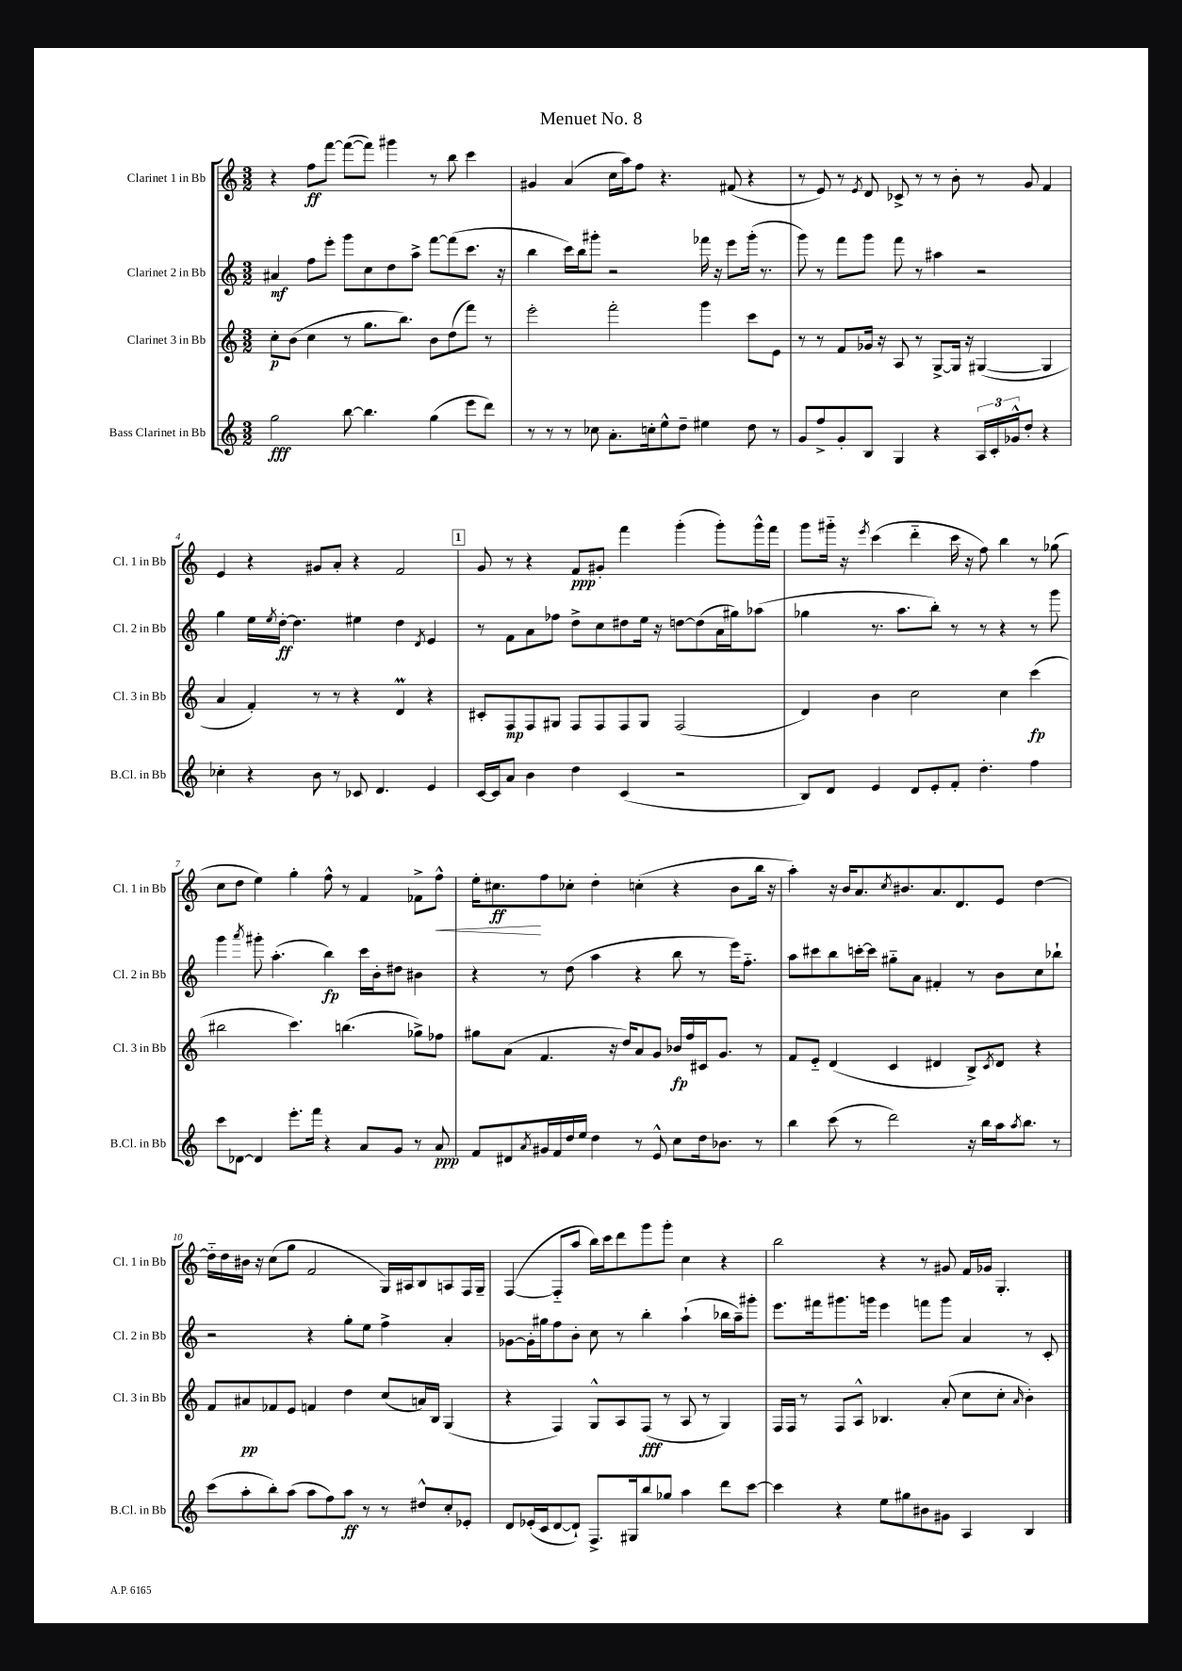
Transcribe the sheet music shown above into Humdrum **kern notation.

**kern	**dynam	**kern	**dynam	**kern	**dynam	**kern	**dynam
*part4	*part4	*part3	*part3	*part2	*part2	*part1	*part1
*staff4	*staff4	*staff3	*staff3	*staff2	*staff2	*staff1	*staff1
*I"Bass Clarinet in Bb	*	*I"Clarinet 3 in Bb	*	*I"Clarinet 2 in Bb	*	*I"Clarinet 1 in Bb	*
*I'B.Cl. in Bb	*	*I'Cl. 3 in Bb	*	*I'Cl. 2 in Bb	*	*I'Cl. 1 in Bb	*
*clefG2	*	*clefG2	*	*clefG2	*	*clefG2	*
*k[]	*	*k[]	*	*k[]	*	*k[]	*
*M3/2	*	*M3/2	*	*M3/2	*	*M3/2	*
=1	=1	=1	=1	=1	=1	=1	=1
2gg\	fff	8cc'\L	p	4a#X/	mf	4r	.
.	.	(8b\J	.	.	.	.	.
.	.	4cc\	.	8ff\L	.	8ff\L	ff
.	.	.	.	8eee'\J	.	[8fff\J	.
[8bb\	.	8r	.	8ggg\L	.	(8fff\L_	.
4.bb\]	.	8.gg\L	.	8cc\	.	8fff\J])	.
.	.	.	.	8dd\	.	4ggg#X\	.
.	.	8.bb\J)	.	.	.	.	.
.	.	.	.	8aa^\J	.	.	.
(4gg\	.	8b\L	.	[8fff\L	.	8r	.
.	.	(8dd\	.	(8fff\]	.	8bb\	.
8eee\L	.	8fff\J)	.	8.ccc\J	.	4ccc\	.
8ddd\J)	.	8r	.	.	.	.	.
.	.	.	.	16r	.	.	.
=2	=2	=2	=2	=2	=2	=2	=2
8r	.	2eee'\	.	4bb\	.	4g#X/	.
8r	.	.	.	.	.	.	.
8r	.	.	.	16ccc\LL)	.	(4a/	.
.	.	.	.	16bb\J	.	.	.
8cc-X\	.	.	.	8ggg#X'\J	.	.	.
8.a'\L	.	2fff'\	.	2r	.	16cc\LL	.
.	.	.	.	.	.	16aa\J)	.
.	.	.	.	.	.	8ff\J	.
16ccn'\k	.	.	.	.	.	.	.
8ee^^\	.	.	.	.	.	4.r	.
8dd~\J	.	.	.	.	.	.	.
4ee#X\	.	4ggg\	.	16fff-X\	.	.	.
.	.	.	.	16r	.	.	.
.	.	.	.	8eee\L	.	(8f#X/	.
8dd\	.	8ccc\L	.	(16ggg#'\Jk	.	4r	.
.	.	.	.	8.r	.	.	.
8r	.	8e\J	.	.	.	.	.
=3	=3	=3	=3	=3	=3	=3	=3
8g/L	.	8r	.	8ggg\)	.	8r	.
8ff^/	.	8r	.	8r	.	8e/)	.
8g'/	.	8f/L	.	8fff\L	.	8r	.
.	.	.	.	.	.	8qe/	.
8B/J	.	16g-X/Jk	.	8ggg\J	.	8d/	.
.	.	16r	.	.	.	.	.
4G/	.	8A/	.	8fff\	.	8c-X^/	.
.	.	8r	.	8r	.	8r	.
4r	.	[8G^/L	.	4aa#X\	.	8r	.
.	.	16G/Jk]	.	.	.	8b'\	.
.	.	16r	.	.	.	.	.
24A/LL	.	([4G#X/	.	2r	.	8r	.
24c'/	.	.	.	.	.	.	.
24g-X^^/J	.	.	.	.	.	.	.
8dd'/J	.	.	.	.	.	8g/	.
4r	.	4G#/]	.	.	.	4f/	.
!!LO:LB:g=z
=4	=4	=4	=4	=4	=4	=4	=4
4cc-X'\	.	4a/	.	4gg\	.	4e/	.
4r	.	4f'/)	.	16ee\LL	.	4r	.
.	.	.	.	8qee/	.	.	.
.	.	.	.	[16dd'\JJ	ff	.	.
.	.	.	.	4.dd\]	.	.	.
8b\	.	8r	.	.	.	8g#X/L	.
8r	.	8r	.	.	.	8a'/J	.
8c-X/	.	4r	.	4ee#X\	.	4r	.
4.d/	.	.	.	.	.	.	.
.	.	4dM/	.	4dd\	.	2f/	.
.	.	.	.	8qd/	.	.	.
4e/	.	4r	.	4e/	.	.	.
!!LO:REH:place=s1:t=1
=5	=5	=5	=5	=5	=5	=5	=5
[16c/LL	.	8c#X'/L	.	8r	.	8g/	.
16c/J]	.	.	.	.	.	.	.
8a/J	.	8F/	mp	8f\L	.	8r	.
4b\	.	8F/	.	8a\	.	4r	.
.	.	8G#X/J	.	8ff-X\J	.	.	.
4dd\	.	8F/L	.	8dd^\L	.	8f/L	ppp
.	.	8F/	.	8cc\	.	8g#X'/J	.
(4c/	.	8F/	.	8dd#X\	.	4fff\	.
.	.	8G#/J	.	16ee\Jk	.	.	.
.	.	.	.	16r	.	.	.
2r	.	(2F/	.	[8ddn\L	.	(4ggg'\	.
.	.	.	.	(8dd\]	.	.	.
.	.	.	.	16a\L	.	8ggg'\L)	.
.	.	.	.	16gg#X\J)	.	.	.
.	.	.	.	(8aa-X\J	.	16ggg^^\L	.
.	.	.	.	.	.	16fff\JJ	.
=6	=6	=6	=6	=6	=6	=6	=6
8B/L)	.	4d/)	.	4gg-X\	.	8ggg\L	.
8d/J	.	.	.	.	.	16ggg#X\Jk	.
.	.	.	.	.	.	16r	.
.	.	.	.	.	.	8qeee/	.
4e/	.	4b\	.	8.r	.	(4ccc\	.
.	.	.	.	8.aa\L	.	.	.
8d/L	.	2cc\	.	.	.	4ddd\	.
8e'/	.	.	.	8bb'\J)	.	.	.
8f'/J	.	.	.	8r	.	16ccc\	.
.	.	.	.	.	.	16r	.
4.dd'\	.	.	.	8r	.	8ff\)	.
.	.	4cc\	.	4r	.	4bb\	.
4ff\	.	(4ccc\	fp	8r	.	8r	.
.	.	.	.	8ggg\	.	(8gg-X\	.
!!LO:LB:g=z
=7	=7	=7	=7	=7	=7	=7	=7
8ccc\L	.	2bb#X\	.	4ggg\	.	8cc\L	.
[8d-X\J	.	.	.	.	.	8dd\J	.
.	.	.	.	8qaaa/	.	.	.
4d-/]	.	.	.	8ggg#X'\	.	4ee\)	.
.	.	.	.	(4.aa'\	.	.	.
8.eee'\L	.	4.ccc\)	.	.	.	4gg'\	.
16fff\Jk	.	.	.	.	.	.	.
4r	.	.	.	4bb\)	fp	8ff^^\	.
.	.	(4.bbn\	.	.	.	8r	.
8a/L	.	.	.	16ccc\LL	.	4f/	.
.	.	.	.	16b'\J	.	.	.
8g/J	.	.	.	8dd#X\J	.	.	.
8r	.	8gg-X^\L)	.	4b#X\	.	8f-X^\L	.
!	!	!	!	!	!	!	!LO:HP:b
8a/	ppp	8ff-X\J	.	.	.	8ff^^\J	<
=8	=8	=8	=8	=8	=8	=8	=8
8f/L	.	8gg#X\L	.	4r	.	16ee'\KL	.
.	.	.	.	.	.	8.cc#X\	ff
8d#X/	.	(8a\J	.	.	.	.	.
8qa/	.	.	.	.	.	.	.
16g#X/L	.	4.f/	.	8r	.	8ff\	[
16f/	.	.	.	.	.	.	.
16dd/	.	.	.	(8dd\	.	8cc-X'\J	.
16ee/JJ	.	.	.	.	.	.	.
4dd\	.	.	.	4aa\	.	4dd'\	.
.	.	16r	.	.	.	.	.
.	.	16dd/KL)	.	.	.	.	.
8r	.	8a/	.	4r	.	(4ccn'\	.
8e^^/	.	8g/J	.	.	.	.	.
8cc\L	.	16b-X/LL	fp	8bb\	.	4r	.
.	.	16ff/	.	.	.	.	.
16dd\k	.	16c#X/J	.	8r	.	.	.
8.b-X\J	.	8.g/J	.	.	.	.	.
.	.	.	.	16eee\KL)	.	8b\L	.
.	.	.	.	8.ff\J	.	.	.
8r	.	8r	.	.	.	16bb\Jk	.
.	.	.	.	.	.	16r	.
=9	=9	=9	=9	=9	=9	=9	=9
4bb\	.	8f/L	.	8aa\L	.	4aa'\)	.
.	.	8e/J	.	8ccc#X\	.	.	.
(8ccc\	.	(4d/	.	8bb\	.	16r	.
.	.	.	.	.	.	16b/KL	.
8r	.	.	.	[16cccn'\L	.	8.a/	.
.	.	.	.	16ccc\JJ]	.	.	.
2ddd\)	.	4c/	.	8gg#X\L	.	.	.
.	.	.	.	.	.	8qcc/	.
.	.	.	.	.	.	8.b#X/	.
.	.	.	.	8a\J	.	.	.
.	.	4d#X/	.	4f#X'/	.	8.a/	.
.	.	.	.	.	.	8.d/	.
16r	.	8B^/L)	.	8r	.	.	.
16bb\LL	.	.	.	.	.	.	.
.	.	8qc/	.	.	.	.	.
16aa\J	.	8d#/J	.	8b\L	.	8e/J	.
8qaa/	.	.	.	.	.	.	.
8.bb\J	.	.	.	.	.	.	.
.	.	4r	.	8cc\	.	[4dd\	.
8r	.	.	.	8bb-X`\J	.	.	.
!!LO:LB:g=z
=10	=10	=10	=10	=10	=10	=10	=10
(8ccc\L	.	8f/L	.	2r	.	16dd\LL]	.
.	.	.	.	.	.	16dd\	.
8aa'\	.	8a#X/	pp	.	.	16b#X\JJ	.
.	.	.	.	.	.	16r	.
8bb'\)	.	8f-X/	.	.	.	(8cc\L	.
(8aa\J	.	8e/J	.	.	.	8gg\J	.
8aa\L	.	4fn/	.	4r	.	2f/	.
8ff\)	.	.	.	.	.	.	.
8aa\J	ff	4dd\	.	8gg'\L	.	.	.
8r	.	.	.	8ee\J	.	.	.
8r	.	(8cc/L	.	4ff^\	.	16G/LL)	.
.	.	.	.	.	.	16A#X/J	.
8dd#X^^/L	.	16an/L)	.	.	.	8B/	.
.	.	16B/JJ	.	.	.	.	.
8cc'/	.	(4G/	.	4a'/	.	8An/	.
8e-X'/J	.	.	.	.	.	16F/L	.
.	.	.	.	.	.	16G~/JJ	.
=11	=11	=11	=11	=11	=11	=11	=11
8d/L	.	4r	.	[8g-X\L	.	([4F/	.
(16e-X'/L	.	.	.	16g-'\L]	.	.	.
16c/J	.	.	.	16gg#X\J	.	.	.
[8d/	.	4F/)	.	8ff\	.	8F/L]	.
8d`/J])	.	.	.	8b'\J	.	8aa/J	.
8.F^/L	.	8G^^/L	.	8cc\	.	16bb\LL)	.
.	.	.	.	.	.	16ccc\J	.
.	.	8A/	.	8r	.	8ddd\	.
16G#X/k	.	.	.	.	.	.	.
8bb/	.	(8F/J	fff	4bb'\	.	8ggg\	.
8gg-X/J	.	8r	.	.	.	8ggg'\J	.
4aa\	.	8A/	.	(4aa`\	.	4cc\	.
.	.	8r	.	.	.	.	.
8ddd\L	.	4G/)	.	16bb-X\LL	.	4r	.
.	.	.	.	16aa~\J)	.	.	.
[8ccc\J	.	.	.	8ggg#X'\J	.	.	.
=12	=12	=12	=12	=12	=12	=12	=12
4ccc\]	.	16F/LL	.	8.eee\L	.	2bb\	.
.	.	16F/JJ	.	.	.	.	.
.	.	8r	.	.	.	.	.
.	.	.	.	16fff#X\k	.	.	.
4r	.	8F/L	.	8.ggg#X\	.	.	.
.	.	8A^^/J	.	.	.	.	.
.	.	.	.	16gggn\Jk	.	.	.
8ee\L	.	4.B-X/	.	4eee\	.	4r	.
8gg#X\	.	.	.	.	.	.	.
8b#X\	.	.	.	8fffn\L	.	8r	.
8g#X\J	.	(8a'/	.	8ggg\J	.	8g#X/	.
4A/	.	8cc\L	.	4a/	.	16f/LL	.
.	.	.	.	.	.	16g-X/JJ	.
.	.	8cc'\J	.	.	.	4.G'/	.
.	.	16qqa/	.	.	.	.	.
4B/	.	4b'\)	.	8r	.	.	.
.	.	.	.	8c'/	.	.	.
==	==	==	==	==	==	==	==
*-	*-	*-	*-	*-	*-	*-	*-
